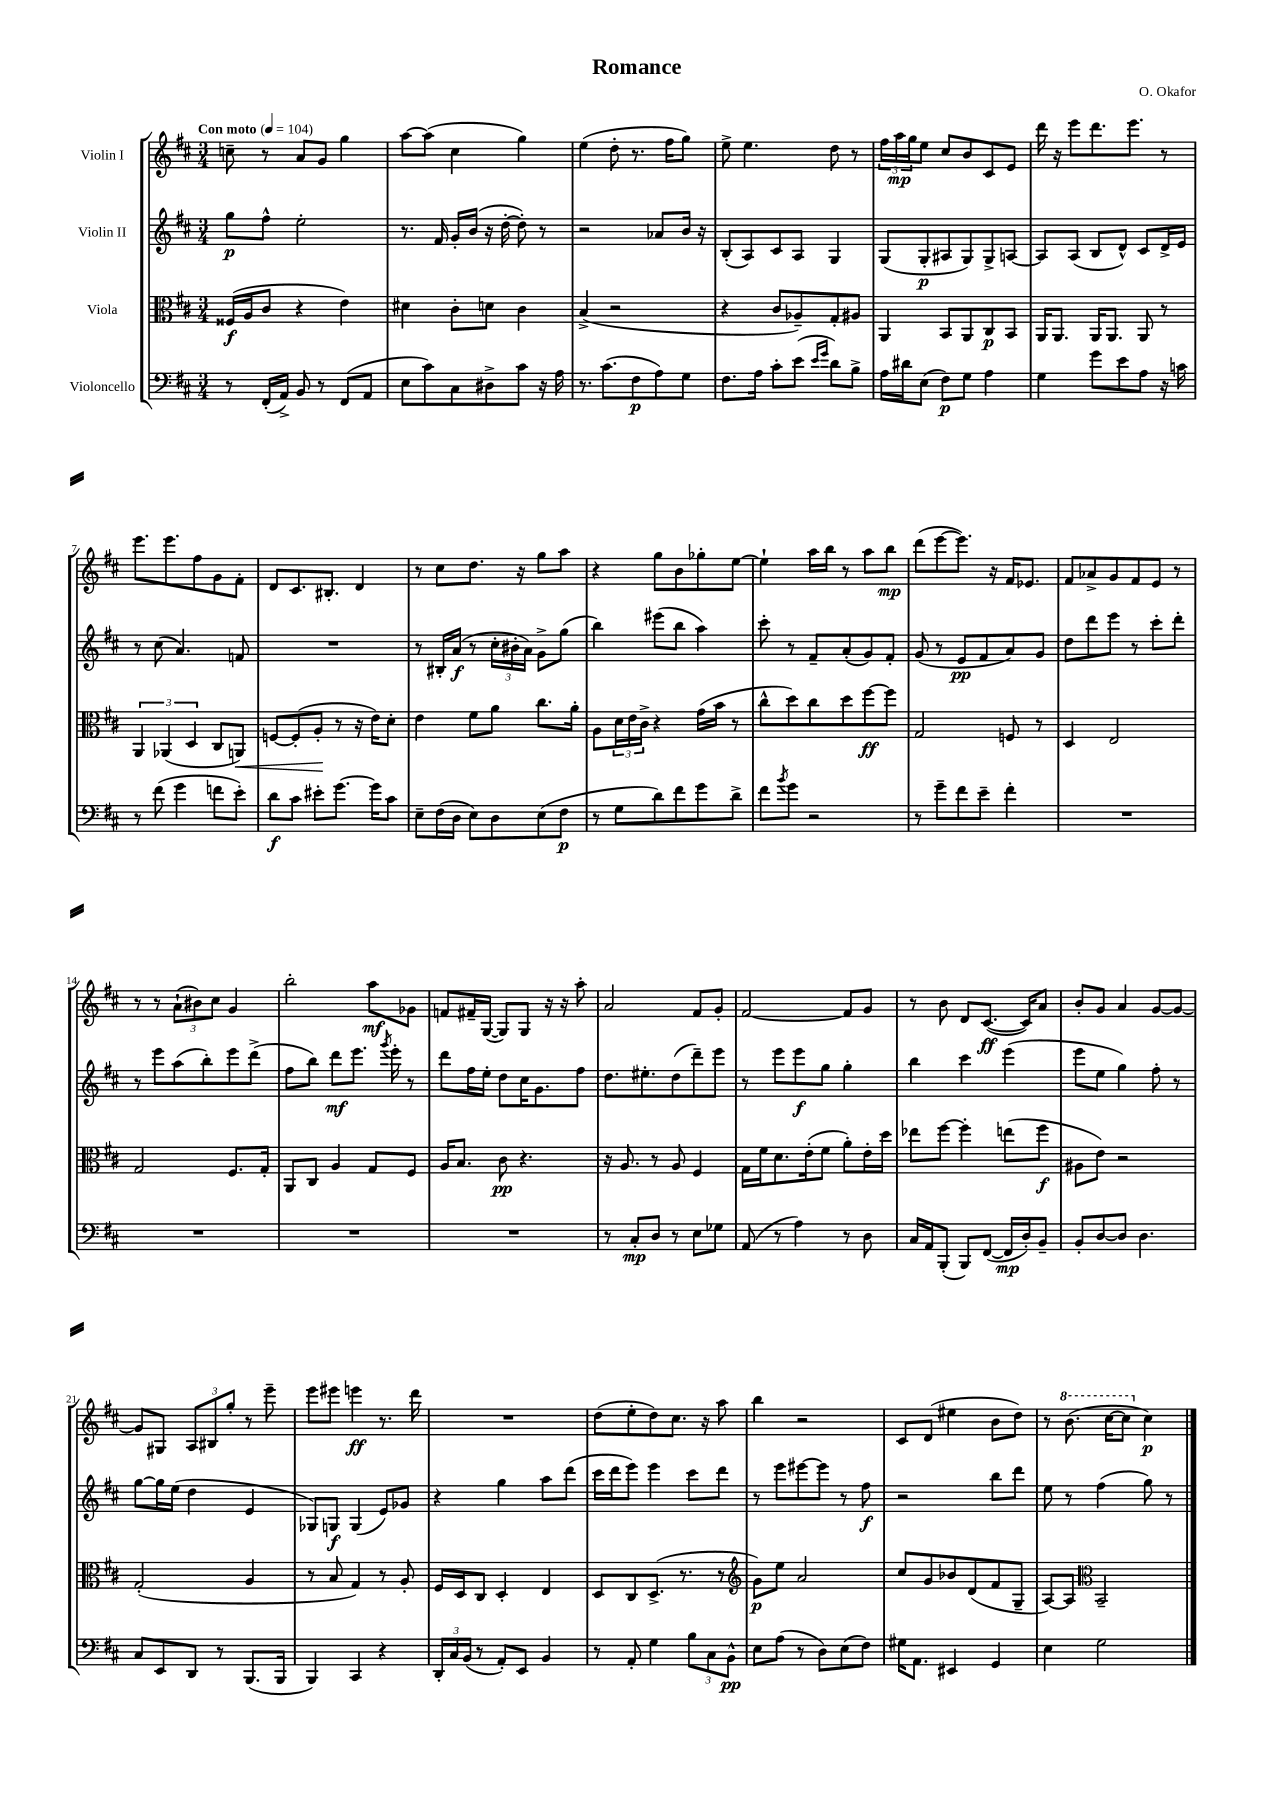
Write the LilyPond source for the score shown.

\header { title = "Romance" composer = "O. Okafor" }
<<
\new StaffGroup <<
\new Staff = "s0" \with { instrumentName = "Violin I" } {
    \clef treble \key d \major \numericTimeSignature \time 3/4 \tempo "Con moto" 4 = 104
    c''8-- r8 a'8 g'8 g''4 |
    a''8~ a''8( cis''4 g''4) |
    e''4( d''8-. r8. fis''16 g''8) |
    e''8-> e''4. d''8 r8 |
    \tuplet 3/2 { fis''16 a''16\mp g''16 } e''8 cis''8 b'8 cis'8 e'8 |
    d'''16 r16 e'''8 d'''8. e'''8. r8 |
    e'''8. e'''8. fis''8 g'8 fis'8-. |
    d'8 cis'8. bis8.-. d'4 |
    r8 cis''8 d''8. r16 g''8 a''8 |
    r4 g''8 b'8 ges''8-. e''8~ |
    e''4-! a''16 b''16 r8 a''8 b''8\mp |
    d'''8( e'''8~ e'''8.) r16 fis'16 ees'8. |
    fis'8 aes'8-> g'8 fis'8 e'8 r8 |
    r8 r8 \tuplet 3/2 { a'8-!( bis'8) cis''8 } g'4 |
    b''2-. a''8\mf ges'8 |
    f'8 fis'16-- g16~( g8) g8 r16 r16 a''8-. |
    a'2 fis'8 g'8-. |
    fis'2~ fis'8 g'8 |
    r8 b'8 d'8 cis'8.~\ff( cis'16) a'8 |
    b'8-. g'8 a'4 g'8~ g'8~ |
    g'8 gis8 \tuplet 3/2 { a8 bis8 g''8-. } r8 e'''8-- |
    e'''8 eis'''8 e'''4\ff r8. d'''16 |
    R2. |
    d''8( e''8-. d''8) cis''8. r16 a''8 |
    b''4 r2 |
    cis'8 d'8( eis''4 b'8 d''8) |
    r8 \ottava #1 b''8.( cis'''16~ cis'''8 \ottava #0 cis''4\p) \bar "|." |
}
\new Staff = "s1" \with { instrumentName = "Violin II" } {
    \clef treble \key d \major \numericTimeSignature \time 3/4
    g''8\p fis''8-^ e''2-. |
    r8. fis'16 g'16-. b'16( r16 d''16~-. d''8-.) r8 |
    r2 aes'8 b'16 r16 |
    b8-.( a8) cis'8 a8 g4 |
    g8( g8-.\p ais8 g8) g8-> a8~ |
    a8 a8( b8 d'8-^) cis'8 d'16-> e'16 |
    r8 cis''8( a'4.) f'8 |
    R2. |
    r8 bis16-. a'16\f( r8 \tuplet 3/2 { cis''16-. bis'16-. a'16) } g'8-> g''8( |
    b''4) eis'''8( b''8 a''4) |
    cis'''8-. r8 fis'8-- a'8-.( g'8) fis'8-. |
    g'8( r8 e'8\pp fis'8 a'8) g'8 |
    d''8 d'''8 e'''8 r8 cis'''8-. d'''8-. |
    r8 e'''8 a''8( b''8-.) e'''8 d'''8->( |
    fis''8 b''8) d'''8\mf e'''8. \acciaccatura { g'''8 } e'''16-. r8 |
    d'''8 fis''16 e''16-. d''8 cis''16 g'8. fis''8 |
    d''8. eis''8.-. d''8( d'''8--) e'''8 |
    r8 e'''8 e'''8\f g''8 g''4-. |
    b''4 cis'''4 e'''4( |
    e'''8 e''8 g''4) fis''8-. r8 |
    g''8~ g''16 e''16( d''4 e'4 |
    ges8) g8\f g4( e'8) ges'8 |
    r4 g''4 a''8 d'''8( |
    cis'''16 d'''16 e'''8) e'''4 cis'''8 d'''8 |
    r8 e'''8 eis'''8~ eis'''8 r8 fis''8\f |
    r2 b''8 d'''8 |
    e''8 r8 fis''4( g''8) r8 \bar "|." |
}
\new Staff = "s2" \with { instrumentName = "Viola" } {
    \clef alto \key d \major \numericTimeSignature \time 3/4
    fisis16\f( a16 cis'8 r4 e'4) |
    dis'4 cis'8-. d'8 cis'4 |
    b4->( r2 |
    r4 cis'8 aes8--) g8-. ais8 |
    a,4 b,8 a,8 cis8\p b,8 |
    a,16 a,8. a,16 a,8. a,8 r8 |
    \tuplet 3/2 { a,4 aes,4( d4 } cis8 a,8\<) |
    f8~ f8-.( a8-.\! r8 r16 e'16) d'8-. |
    e'4 fis'8 a'8 cis''8. a'16-. |
    a8 \tuplet 3/2 { d'16 e'16 cis'16-> } r4 g'16( b'16 r8 |
    cis''8-^ d''8) cis''8 d''8 fis''8~\ff fis''8 |
    g2 f8 r8 |
    d4 e2 |
    g2 fis8. g16-. |
    a,8 cis8 a4 g8 fis8 |
    a16 b8. cis'8\pp r4. |
    r16 a8. r8 a8 fis4 |
    g16 fis'16 d'8. e'16-.( fis'8 a'8-.) e'16-. d''16 |
    ees''8 fis''8~ fis''4-. e''8( fis''8\f |
    ais8 e'8) r2 |
    g2-.( a4 |
    r8 b8 g4) r8 a8-. |
    fis16 d16 cis8 d4-. e4 |
    d8 cis8 d8.->( r8. r8 |
    \clef treble g'8\p) e''8 a'2 |
    cis''8 g'8 bes'8 d'8( fis'8 g8-- |
    a8~) a8 \clef alto b,2-- \bar "|." |
}
\new Staff = "s3" \with { instrumentName = "Violoncello" } {
    \clef bass \key d \major \numericTimeSignature \time 3/4
    r8 fis,16-.( a,16->) b,8 r8 fis,8( a,8 |
    e8 cis'8) cis8 dis8-> cis'8 r16 a16 |
    r8. cis'8.( fis8\p a8) g8 |
    fis8. a16 cis'8-. e'8( \grace { e'16 g'16 } d'8) b8-> |
    a16 dis'16 e8( fis8\p) g8 a4 |
    g4 g'8 e'8 a8 r16 c'16 |
    r8 fis'8( g'4 f'8 e'8-.) |
    d'8\f cis'8 eis'8-. g'8.~ g'16 cis'8 |
    e8-- fis16( d16 e8) d8 e8( fis8\p |
    r8 g8 d'8) fis'8 g'8 d'8-> |
    fis'8 \acciaccatura { b'8 } g'8 r2 |
    r8 g'8-- fis'8 e'8-- fis'4-. |
    R2. |
    R2. |
    R2. |
    R2. |
    r8 cis8-.\mp d8 r8 e8 ges8 |
    a,8( r8 a4) r8 d8 |
    cis16 a,16 b,,8-.( b,,8) fis,8~( fis,16\mp d16-.) b,8-- |
    b,8-. d8~ d8 d4. |
    cis8 e,8 d,8 r8 b,,8.( b,,16 |
    b,,4) cis,4 r4 |
    \tuplet 3/2 { d,16-. cis16 b,16( } r8 a,8-.) e,8 b,4 |
    r8 a,8-. g4 \tuplet 3/2 { b8 cis8 b,8-^\pp } |
    e8 a8( r8 d8) e8( fis8) |
    gis16 a,8. eis,4 g,4 |
    e4 g2 \bar "|." |
}
>>
>>
